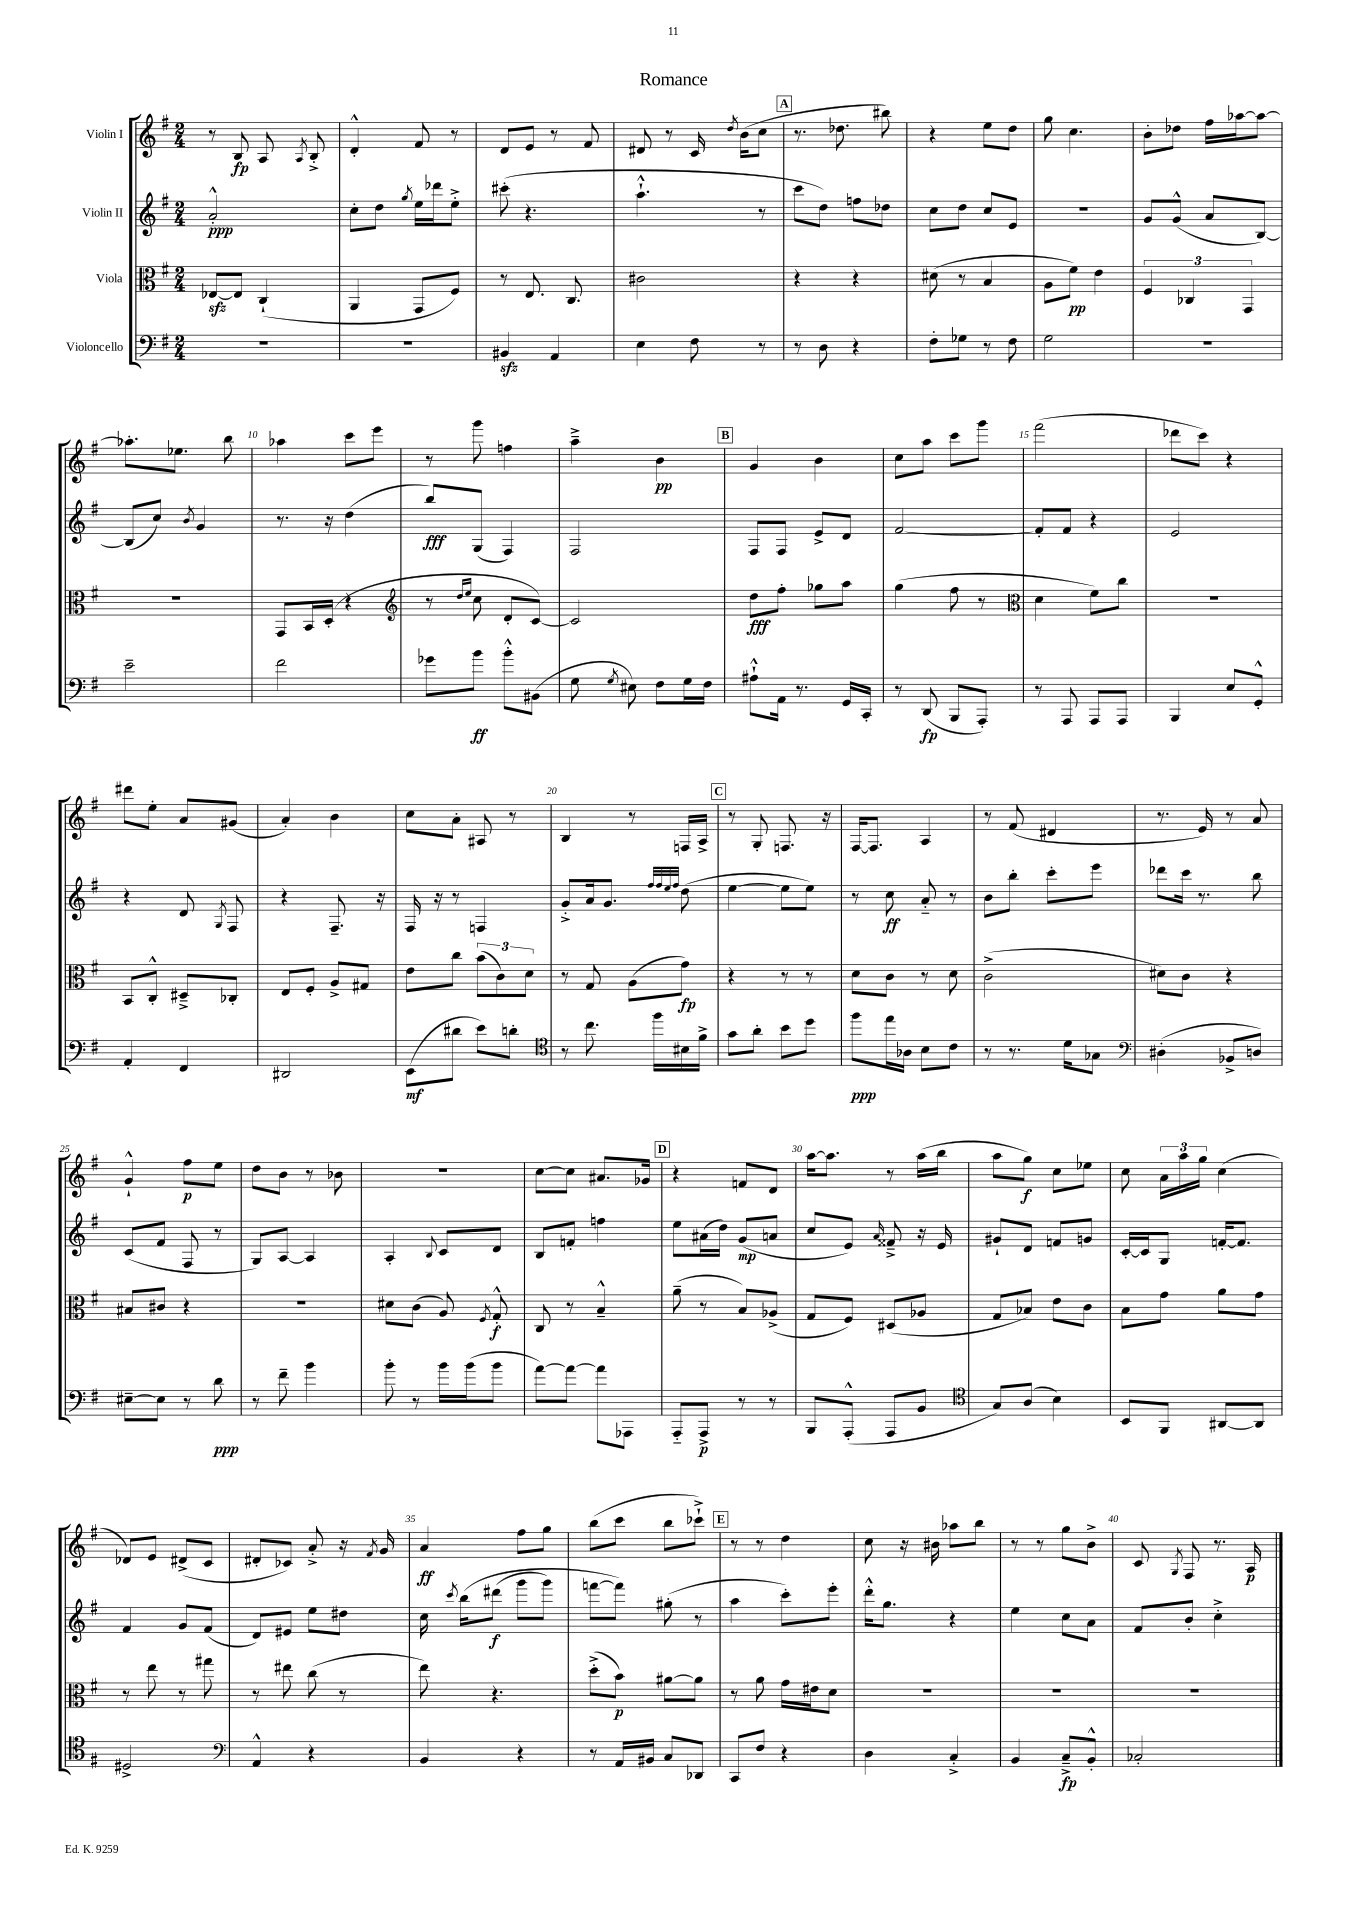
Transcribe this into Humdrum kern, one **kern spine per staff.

**kern	**dynam	**kern	**dynam	**kern	**dynam	**kern	**dynam
*part4	*part4	*part3	*part3	*part2	*part2	*part1	*part1
*staff4	*staff4	*staff3	*staff3	*staff2	*staff2	*staff1	*staff1
*I"Violoncello	*	*I"Viola	*	*I"Violin II	*	*I"Violin I	*
*clefF4	*	*clefC3	*	*clefG2	*	*clefG2	*
*k[f#]	*	*k[f#]	*	*k[f#]	*	*k[f#]	*
*M2/4	*	*M2/4	*	*M2/4	*	*M2/4	*
=1	=1	=1	=1	=1	=1	=1	=1
2r	.	[8E-Xzz/L	.	2a'^^/	ppp	8r	.
.	.	8E-/J]	.	.	.	8B/	fp
.	.	(4C`/	.	.	.	8A/	.
.	.	.	.	.	.	8qA/	.
.	.	.	.	.	.	8B'^/	.
=2	=2	=2	=2	=2	=2	=2	=2
2r	.	4AA/	.	8cc'\L	.	4d'^^/	.
.	.	.	.	8dd\J	.	.	.
.	.	.	.	8qgg/	.	.	.
.	.	8GG/L	.	16ee\LL	.	8f#/	.
.	.	.	.	16ddd-X\J	.	.	.
.	.	8F#/J)	.	8ee'^\J	.	8r	.
=3	=3	=3	=3	=3	=3	=3	=3
4BB#Xzz/	.	8r	.	(8ccc#X'\	.	8d/L	.
.	.	8.E/	.	4.r	.	8e/J	.
4AA/	.	.	.	.	.	8r	.
.	.	8.C/	.	.	.	.	.
.	.	.	.	.	.	8f#/	.
=4	=4	=4	=4	=4	=4	=4	=4
4E\	.	2c#X\	.	4.aa`^^\	.	8d#X/	.
.	.	.	.	.	.	8r	.
8F#\	.	.	.	.	.	16c/	.
.	.	.	.	.	.	8qdd/	.
.	.	.	.	.	.	(16b\KL	.
8r	.	.	.	8r	.	8cc\J	.
!!LO:REH:place=s1:t=A
=5	=5	=5	=5	=5	=5	=5	=5
8r	.	4r	.	8ccc\L	.	8.r	.
8D\	.	.	.	8dd\J)	.	.	.
.	.	.	.	.	.	8.dd-X\	.
4r	.	4r	.	8ffn\L	.	.	.
.	.	.	.	8dd-X\J	.	8bb#X\)	.
=6	=6	=6	=6	=6	=6	=6	=6
8F#'\L	.	(8d#X\	.	8cc\L	.	4r	.
8G-X\J	.	8r	.	8dd\J	.	.	.
8r	.	4B/	.	8cc/L	.	8ee\L	.
8F#\	.	.	.	8e/J	.	8dd\J	.
=7	=7	=7	=7	=7	=7	=7	=7
2G\	.	8A\L	.	2r	.	8gg\	.
.	.	8f#\J)	pp	.	.	4.cc\	.
.	.	4e\	.	.	.	.	.
=8	=8	=8	=8	=8	=8	=8	=8
2r	.	6F#/	.	8g/L	.	8b'\L	.
.	.	.	.	(8g^^/J	.	8dd-X\J	.
.	.	6C-X/	.	.	.	.	.
.	.	.	.	8a/L	.	16ff#\LL	.
.	.	.	.	.	.	[16aa-X\J	.
.	.	6GG/	.	.	.	.	.
.	.	.	.	[8B/J)	.	8aa-\J_	.
!!LO:LB:g=z
=9	=9	=9	=9	=9	=9	=9	=9
2e~\	.	2r	.	(8B/L]	.	8.aa-X'\L]	.
.	.	.	.	8cc/J)	.	.	.
.	.	.	.	.	.	8.ee-X\J	.
.	.	.	.	8qb/	.	.	.
.	.	.	.	4g/	.	.	.
.	.	.	.	.	.	8bb\	.
=10	=10	=10	=10	=10	=10	=10	=10
2f#\	.	8GG/L	.	8.r	.	4aa-X\	.
.	.	16BB/L	.	.	.	.	.
.	.	(16D'/JJ	.	16r	.	.	.
.	.	4r	.	(4dd\	.	8ccc\L	.
.	.	.	.	.	.	8eee\J	.
=11	=11	=11	=11	=11	=11	=11	=11
*	*	*clefG2	*	*	*	*	*
8g-X\L	.	8r	.	8bb/L)	fff	8r	.
.	.	16qqdd/LL	.	.	.	.	.
.	.	16qqee/JJ	.	.	.	.	.
8b\J	ff	8cc\	.	(8G/J	.	8ggg\	.
8b'^^\L	.	8d'/L	.	4F#/)	.	4ffn\	.
(8BB#X\J	.	[8c/J)	.	.	.	.	.
=12	=12	=12	=12	=12	=12	=12	=12
8G\	.	2c/]	.	2F#/	.	4aa~^\	.
8qG/	.	.	.	.	.	.	.
8E#X\)	.	.	.	.	.	.	.
8F#\L	.	.	.	.	.	4b\	pp
16G\L	.	.	.	.	.	.	.
16F#\JJ	.	.	.	.	.	.	.
!!LO:REH:place=s1:t=B
=13	=13	=13	=13	=13	=13	=13	=13
8A#X`^^\L	.	8dd\L	fff	8F#/L	.	4g/	.
16AA\Jk	.	8ff#'\J	.	8F#/J	.	.	.
8.r	.	.	.	.	.	.	.
.	.	8gg-X\L	.	8e^/L	.	4b\	.
16GG/LL	.	8aa\J	.	8d/J	.	.	.
16CC'/JJ	.	.	.	.	.	.	.
=14	=14	=14	=14	=14	=14	=14	=14
8r	.	(4gg\	.	[2f#/	.	8cc\L	.
(8DD/	fp	.	.	.	.	8aa\J	.
8BBB/L	.	8ff#\	.	.	.	8ccc\L	.
8AAA'/J)	.	8r	.	.	.	8ggg\J	.
=15	=15	=15	=15	=15	=15	=15	=15
*	*	*clefC3	*	*	*	*	*
8r	.	4d\	.	8f#'/L]	.	(2fff#\	.
8AAA/	.	.	.	8f#/J	.	.	.
8AAA/L	.	8f#\L)	.	4r	.	.	.
8AAA/J	.	8cc\J	.	.	.	.	.
=16	=16	=16	=16	=16	=16	=16	=16
4BBB/	.	2r	.	2e/	.	8ddd-X\L	.
.	.	.	.	.	.	8ccc\J)	.
8E/L	.	.	.	.	.	4r	.
8GG'^^/J	.	.	.	.	.	.	.
!!LO:LB:g=z
=17	=17	=17	=17	=17	=17	=17	=17
4AA'/	.	8BB/L	.	4r	.	8ddd#X\L	.
.	.	8C'^^/J	.	.	.	8ee'\J	.
4FF#/	.	8D#X~^/L	.	8d/	.	8a/L	.
.	.	.	.	8qG/	.	.	.
.	.	8C-X'/J	.	8F#/	.	(8g#X/J	.
=18	=18	=18	=18	=18	=18	=18	=18
2DD#X/	.	8E/L	.	4r	.	4a'/)	.
.	.	8F#'/J	.	.	.	.	.
.	.	8A^/L	.	8.F#~/	.	4b\	.
.	.	8G#X/J	.	.	.	.	.
.	.	.	.	16r	.	.	.
=19	=19	=19	=19	=19	=19	=19	=19
(8EE\L	mf	8e\L	.	16F#/	.	8cc\L	.
.	.	.	.	16r	.	.	.
8d#X\J	.	8cc\J	.	8r	.	8a'\J	.
8e\L)	.	(12b\L	.	4Fn/	.	8A#X/	.
.	.	12c\)	.	.	.	.	.
8dn'\J	.	.	.	.	.	8r	.
.	.	12d\J	.	.	.	.	.
=20	=20	=20	=20	=20	=20	=20	=20
*clefC4	*	*	*	*	*	*	*
8r	.	8r	.	8g'^/L	.	4B/	.
8.cc\	.	8G/	.	16a/k	.	.	.
.	.	.	.	8.g/J	.	.	.
.	.	(8A\L	.	.	.	8r	.
16ff#\LL	.	.	.	.	.	.	.
.	.	.	.	32qqff#/LLL	.	.	.
.	.	.	.	32qqff#/	.	.	.
.	.	.	.	32qqee/	.	.	.
.	.	.	.	32qqff#/JJJ	.	.	.
16B#X\	.	8g\J)	fp	(8dd\	.	16Fn/LL	.
16f#^\JJ	.	.	.	.	.	16A^/JJ	.
!!LO:REH:place=s1:t=C
=21	=21	=21	=21	=21	=21	=21	=21
8g\L	.	4r	.	[4ee\	.	8r	.
8a'\J	.	.	.	.	.	8G'/	.
8b\L	.	8r	.	8ee\L]	.	8.Fn/	.
8dd\J	.	8r	.	8ee\J)	.	.	.
.	.	.	.	.	.	16r	.
=22	=22	=22	=22	=22	=22	=22	=22
8ff#\L	ppp	8d\L	.	8r	.	[16F#/KL	.
.	.	.	.	.	.	8.F#/J]	.
16ee\L	.	8c\J	.	8cc\	ff	.	.
16A-X\JJ	.	.	.	.	.	.	.
8B\L	.	8r	.	8a/	.	4A/	.
8c\J	.	8d\	.	8r	.	.	.
=23	=23	=23	=23	=23	=23	=23	=23
8r	.	(2c^\	.	8b\L	.	8r	.
8.r	.	.	.	8bb'\J	.	(8f#/	.
.	.	.	.	8ccc'\L	.	4d#X/	.
16d\KL	.	.	.	.	.	.	.
8G-X\J	.	.	.	8eee\J	.	.	.
=24	=24	=24	=24	=24	=24	=24	=24
*clefF4	*	*	*	*	*	*	*
(4D#X'\	.	8d#X\L)	.	8ddd-X\L	.	8.r	.
.	.	8c\J	.	16ccc\Jk	.	.	.
.	.	.	.	8.r	.	16e/)	.
8BB-X^/L	.	4r	.	.	.	8r	.
8Dn/J)	.	.	.	8bb\	.	8a/	.
!!LO:LB:g=z
=25	=25	=25	=25	=25	=25	=25	=25
[8E#X~\L	.	8B#X/L	.	(8c/L	.	4g`^^/	.
8E#\J]	.	8c#X/J	.	8f#/J	.	.	.
8r	.	4r	.	8F#/	.	8ff#\L	p
8d\	ppp	.	.	8r	.	8ee\J	.
=26	=26	=26	=26	=26	=26	=26	=26
8r	.	2r	.	8G/L)	.	8dd\L	.
8f#~\	.	.	.	[8A/J	.	8b\J	.
4b\	.	.	.	4A/]	.	8r	.
.	.	.	.	.	.	8b-X\	.
=27	=27	=27	=27	=27	=27	=27	=27
8b'\	.	8d#X\L	.	4A'/	.	2r	.
8r	.	(8c\J	.	.	.	.	.
.	.	.	.	8qqB/	.	.	.
16b\LL	.	8A/)	.	8c/L	.	.	.
(16b\J	.	.	.	.	.	.	.
.	.	8qF#/	.	.	.	.	.
8b\J	.	8G'^^/	f	8d/J	.	.	.
=28	=28	=28	=28	=28	=28	=28	=28
[8a\L)	.	8C/	.	8B/L	.	[8cc\L	.
8a\J_	.	8r	.	8fn'/J	.	8cc\J]	.
8a\L]	.	4B~^^/	.	4ffn\	.	8.a#X/L	.
8AAA-X\J	.	.	.	.	.	.	.
.	.	.	.	.	.	16g-X/Jk	.
!!LO:REH:place=s1:t=D
=29	=29	=29	=29	=29	=29	=29	=29
8AAA/L	.	(8a~\	.	8ee\L	.	4r	.
8AAA^/J	p	8r	.	(16a#X\L	.	.	.
.	.	.	.	16dd\JJ)	.	.	.
8r	.	8B/L)	.	(8g/L	mp	8fn/L	.
8r	.	(8A-X^/J	.	8an/J	.	8d/J	.
=30	=30	=30	=30	=30	=30	=30	=30
8BBB/L	.	8G/L	.	8cc/L	.	[16aa\KL	.
.	.	.	.	.	.	8.aa\J]	.
(8AAA'^^/J	.	8F#/J)	.	8e/J)	.	.	.
.	.	.	.	16qqa/	.	.	.
8AAA/L	.	(8D#X/L	.	8f##X~^/	.	8r	.
8BB/J	.	8A-X/J	.	16r	.	(16aa\LL	.
.	.	.	.	16e/	.	16bb\JJ	.
=31	=31	=31	=31	=31	=31	=31	=31
*clefC4	*	*	*	*	*	*	*
8G/L)	.	8G/L	.	8g#X`/L	.	8aa\L	.
(8A/J	.	8B-X/J)	.	8d/J	.	8gg\J)	f
4B\)	.	8e\L	.	8fn/L	.	8cc\L	.
.	.	8c\J	.	8gn/J	.	8ee-X\J	.
=32	=32	=32	=32	=32	=32	=32	=32
8BB/L	.	8B\L	.	[16c'/LL	.	8cc\	.
.	.	.	.	16c/J]	.	.	.
8FF#/J	.	8g\J	.	8G/J	.	24a\LL	.
.	.	.	.	.	.	24aa\	.
.	.	.	.	.	.	24gg\JJ	.
[8AA#X/L	.	8a\L	.	[16fn'/KL	.	(4cc\	.
.	.	.	.	8.f/J]	.	.	.
8AA#/J]	.	8g\J	.	.	.	.	.
!!LO:LB:g=z
=33	=33	=33	=33	=33	=33	=33	=33
2D#X^/	.	8r	.	4f#/	.	8d-X/L)	.
.	.	8ee\	.	.	.	8e/J	.
.	.	8r	.	8g/L	.	(8d#X^/L	.
.	.	8gg#X\	.	(8f#/J	.	8c/J	.
=34	=34	=34	=34	=34	=34	=34	=34
*clefF4	*	*	*	*	*	*	*
4AA^^/	.	8r	.	8d/L)	.	8d#X'/L	.
.	.	8ee#X\	.	8e#X/J	.	8c-X/J)	.
4r	.	(8cc\	.	8ee\L	.	8a'^/	.
.	.	8r	.	8dd#X\J	.	16r	.
.	.	.	.	.	.	8qf#/	.
.	.	.	.	.	.	16g/	.
=35	=35	=35	=35	=35	=35	=35	=35
4BB/	.	8ee\)	.	16cc\	.	4a/	ff
.	.	.	.	8qccc/	.	.	.
.	.	.	.	(16bb\KL	.	.	.
.	.	4.r	.	(8ddd#X\J	f	.	.
4r	.	.	.	8ggg\L	.	8ff#\L	.
.	.	.	.	8ggg\J)	.	8gg\J	.
=36	=36	=36	=36	=36	=36	=36	=36
8r	.	(8dd'^\L	.	[8fffn\L	.	(8bb\L	.
16AA/LL	.	8b\J)	p	8fff\J])	.	8ccc\J	.
16BB#X/JJ	.	.	.	.	.	.	.
8C/L	.	[8a#X\L	.	(8gg#X'\	.	8bb\L	.
8DD-X/J	.	8a#\J]	.	8r	.	8ccc-X`^\J)	.
!!LO:REH:place=s1:t=E
=37	=37	=37	=37	=37	=37	=37	=37
8CC/L	.	8r	.	4aa\	.	8r	.
8F#/J	.	8a\	.	.	.	8r	.
4r	.	16g\LL	.	8ccc'\L)	.	4dd\	.
.	.	16e#X\J	.	.	.	.	.
.	.	8d\J	.	8eee'\J	.	.	.
=38	=38	=38	=38	=38	=38	=38	=38
4D\	.	2r	.	16ddd'^^\KL	.	8cc\	.
.	.	.	.	8.gg\J	.	.	.
.	.	.	.	.	.	16r	.
.	.	.	.	.	.	16b#X\	.
4C'^/	.	.	.	4r	.	8aa-X\L	.
.	.	.	.	.	.	8bb\J	.
=39	=39	=39	=39	=39	=39	=39	=39
4BB/	.	2r	.	4ee\	.	8r	.
.	.	.	.	.	.	8r	.
8C~^/L	fp	.	.	8cc\L	.	8gg\L	.
8BB'^^/J	.	.	.	8a\J	.	8b^\J	.
=40	=40	=40	=40	=40	=40	=40	=40
2C-X'/	.	2r	.	8f#/L	.	8c/	.
.	.	.	.	.	.	8qG/	.
.	.	.	.	8b'/J	.	8F#/	.
.	.	.	.	4cc'^\	.	8.r	.
.	.	.	.	.	.	16A/	p
==	==	==	==	==	==	==	==
*-	*-	*-	*-	*-	*-	*-	*-
